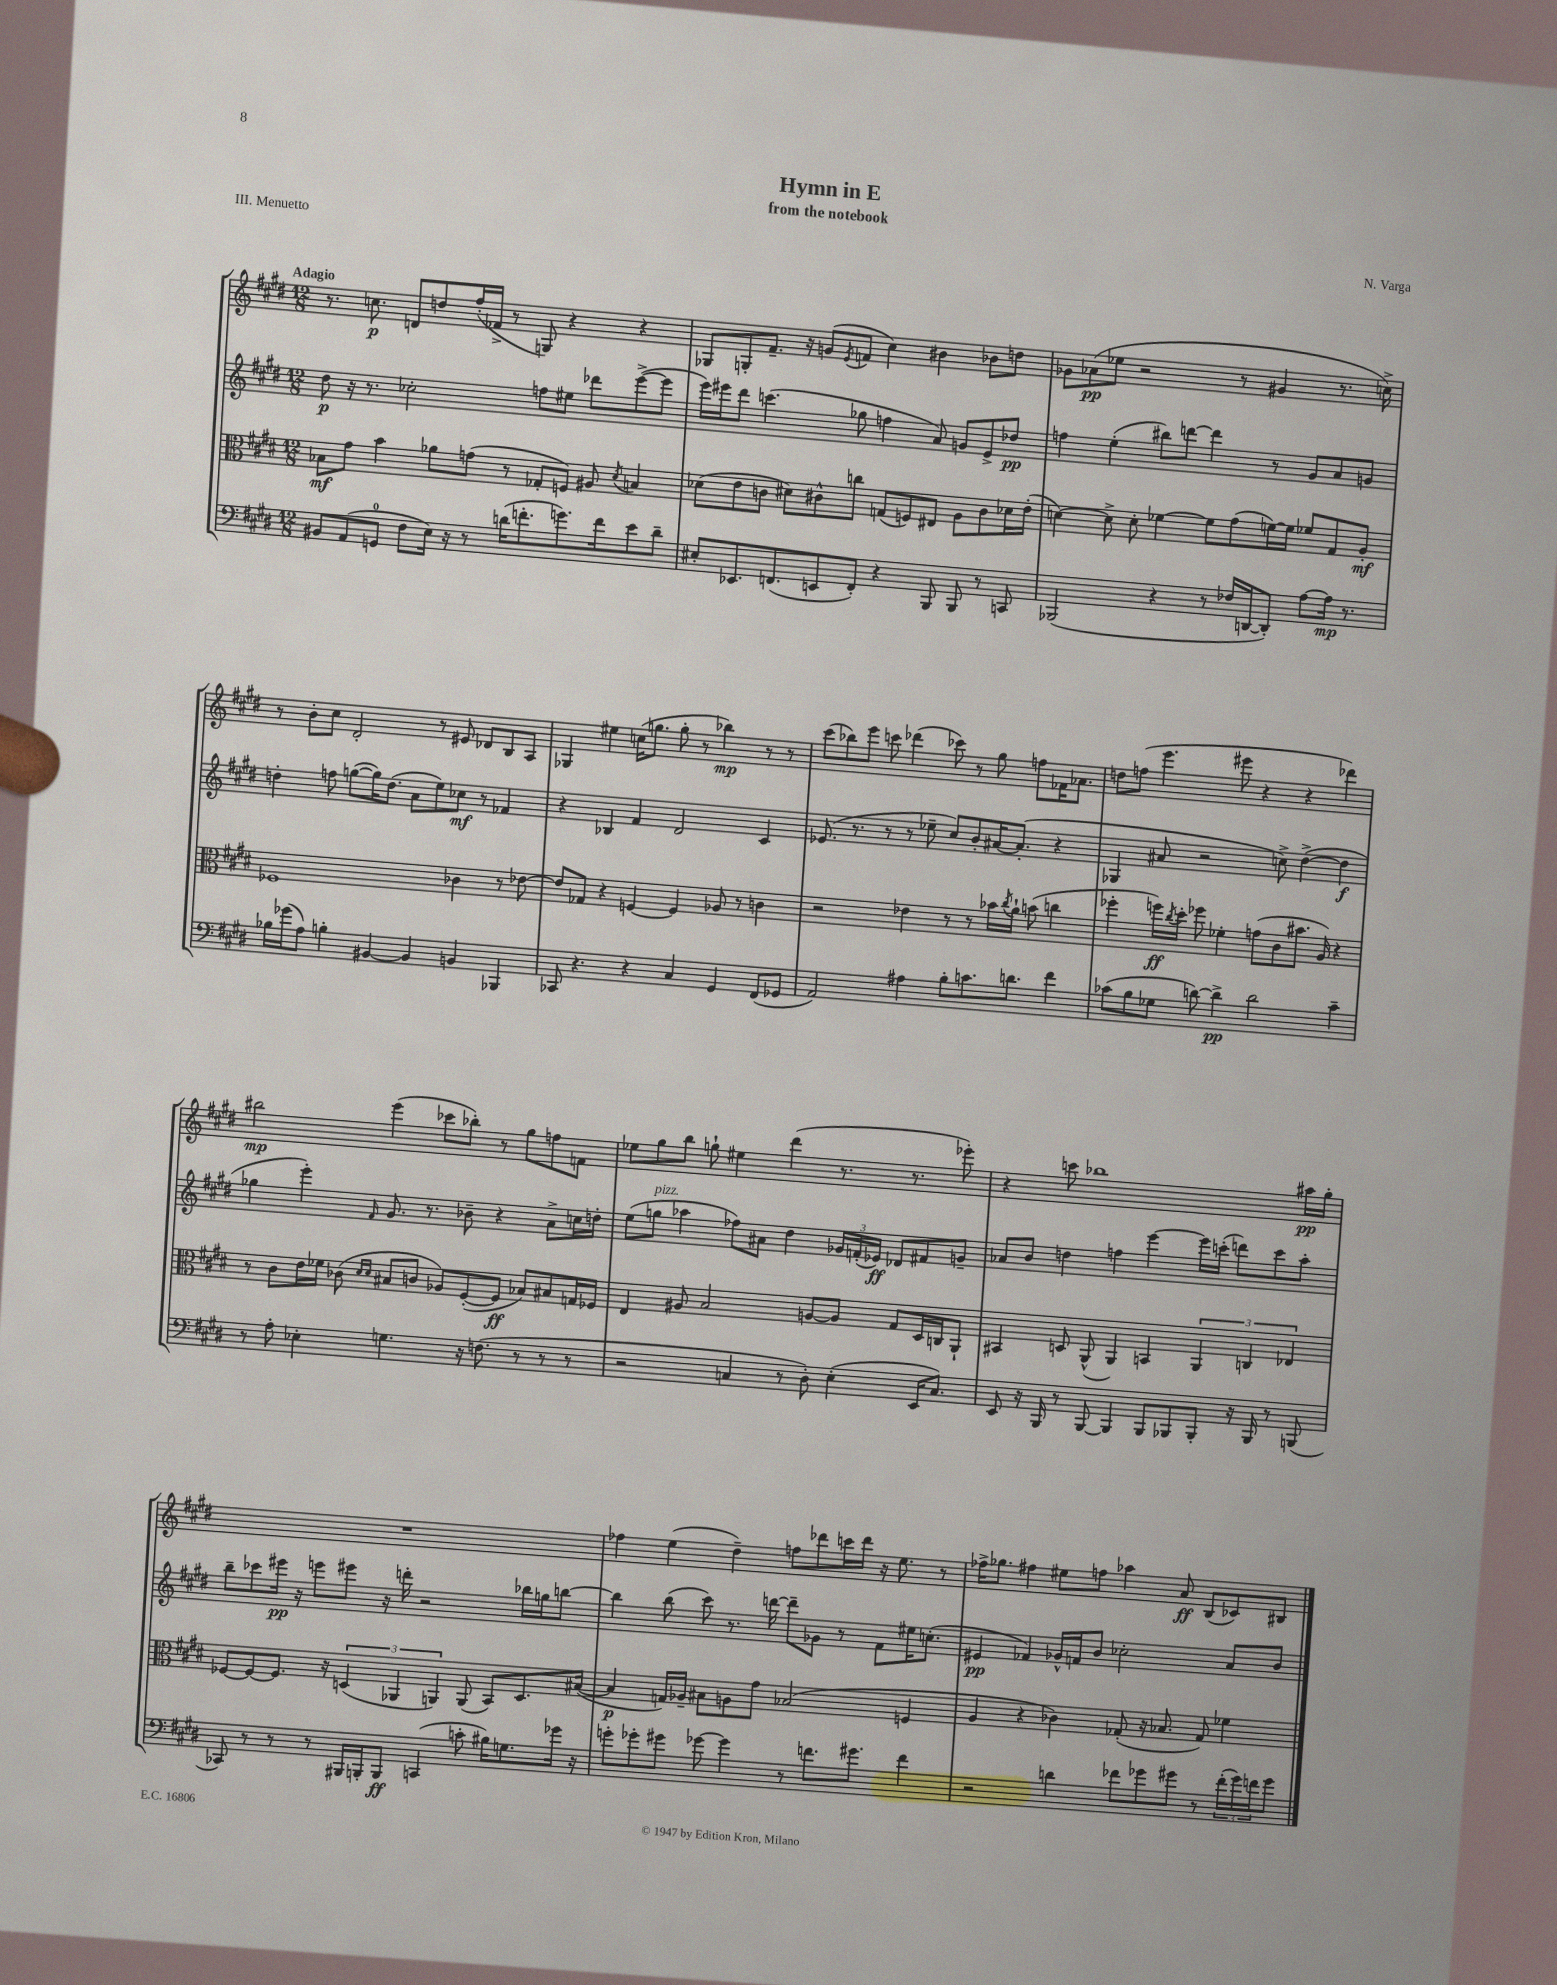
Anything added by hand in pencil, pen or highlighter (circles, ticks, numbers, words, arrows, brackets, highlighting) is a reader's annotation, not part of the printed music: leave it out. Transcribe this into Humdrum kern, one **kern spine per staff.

**kern	**dynam	**kern	**dynam	**kern	**dynam	**kern	**dynam
*part4	*part4	*part3	*part3	*part2	*part2	*part1	*part1
*staff4	*staff4	*staff3	*staff3	*staff2	*staff2	*staff1	*staff1
*clefF4	*	*clefC3	*	*clefG2	*	*clefG2	*
*k[f#c#g#d#]	*	*k[f#c#g#d#]	*	*k[f#c#g#d#]	*	*k[f#c#g#d#]	*
*M12/8	*	*M12/8	*	*M12/8	*	*M12/8	*
=1	=1	=1	=1	=1	=1	=1	=1
!	!	!	!	!	!	!LO:TX:a:B:t=Adagio	!
8BB#X/L	.	8B-X\L	mf	8dd#\	p	8.r	.
(8AA/	.	8g#\J	.	16r	.	.	.
.	.	.	.	8.r	.	8.ccn\	p
8GGn/J	.	4b\	.	.	.	.	.
8F#\L	.	.	.	2cc-X'\	.	8dn/L	.
16E\Jk)	.	8a-X\L	.	.	.	8ddn/	.
16r	.	.	.	.	.	.	.
8r	.	(8gn\J	.	.	.	(16ff#'/L	.
.	.	.	.	.	.	16f-X^/JJ	.
(16dn\KL	.	8r	.	.	.	8r	.
8.fn'\	.	.	.	.	.	.	.
.	.	8G-X'/L	.	8ffn\L	.	8Gn/)	.
8.gn\)	.	8Fn/J)	.	8ee#X\J	.	4r	.
.	.	8A#X/	.	8ddd-X\L	.	.	.
16f\k	.	.	.	.	.	.	.
.	.	8qd#/	.	.	.	.	.
8e\	.	4Bn/	.	([8eee^\	.	4r	.
8d~\J	.	.	.	8eee\J]	.	.	.
=2	=2	=2	=2	=2	=2	=2	=2
8E#X'/L	.	(8d-X\L	.	16eee\LL)	.	8G-X/L	.
.	.	.	.	16eee#X\J	.	.	.
8.EE-X/	.	8e\	.	8ddd#\J	.	8Gn'/	.
.	.	8cn\J	.	(4.cccn\	.	8.f#~/J	.
(8.FFn/	.	.	.	.	.	.	.
.	.	8d#X\L)	.	.	.	.	.
.	.	.	.	.	.	16r	.
8EEn/	.	8c#X^^\	.	.	.	(8gn/L	.
.	.	.	.	.	.	8qe/	.
8FF'/J)	.	8ccn\J	.	8gg-X\	.	8fn/J	.
4r	.	(8Gn/L	.	4ffn\	.	4cc#\)	.
.	.	8Fn/)	.	.	.	.	.
8BBB/	.	8E#X/J	.	8a/)	.	4b#X\	.
8BBB/	.	8A\L	.	8gn/L	.	.	.
8r	.	8c#\	.	8e^/	.	8b-X\L	.
8CCn/	.	16d-X\L	.	8dd-X/J	pp	8ddn\J	.
.	.	(16e'\JJ	.	.	.	.	.
=3	=3	=3	=3	=3	=3	=3	=3
(2BBB-X/	.	[4dn\)	.	4ffn\	.	8g-X\L	.
.	.	.	.	.	.	(8a-X\	pp
.	.	8d^\]	.	(4ee'\	.	8ee-X\J	.
.	.	8d'\	.	.	.	2r	.
4r	.	[4f-X\	.	8bb#X\L)	.	.	.
.	.	.	.	[8dddn\J	.	.	.
8r	.	8f-\L]	.	4ddd\]	.	.	.
16F-X/LL	.	(8g#\	.	.	.	8r	.
[16DDn/J	.	.	.	.	.	.	.
8DD'/J])	.	[16fn\L)	.	8r	.	4g#X/	.
.	.	16f\JJ]	.	.	.	.	.
[8A\L	.	8f-X/L	.	8g#/L	.	.	.
16A\Jk]	mp	8G#/	.	8a/	.	8.r	.
8.r	.	.	.	.	.	.	.
.	.	8A'/J	mf	8gn/J	.	.	.
.	.	.	.	.	.	16ccn^\)	.
!!LO:LB:g=z
=4	=4	=4	=4	=4	=4	=4	=4
16B-X\LL	.	1F-X	.	4ddn'\	.	8r	.
(16g-X\J	.	.	.	.	.	.	.
8A\J)	.	.	.	.	.	8b'\L	.
4Bn'\	.	.	.	8ffn\	.	8cc#\J	.
.	.	.	.	([8ggn\L	.	2d#'/	.
[4BB#X/	.	.	.	16gg\K])	.	.	.
.	.	.	.	(8.dd\J	.	.	.
4BB#/]	.	.	.	8a\L	.	.	.
.	.	.	.	8ee\)	.	8r	.
4BBn/	.	4c-X\	.	8cc-X\J	mf	8e#X/	.
.	.	.	.	8r	.	8d-X/L	.
4BBB-X/	.	8r	.	4f-X/	.	8B/	.
.	.	[8e-X\	.	.	.	8A/J	.
=5	=5	=5	=5	=5	=5	=5	=5
8CC-X/	.	8e-/L]	.	4r	.	4G-X/	.
4.r	.	8G-X/J	.	.	.	.	.
.	.	4r	.	4B-X/	.	4ee#X\	.
4r	.	[4Fn/	.	4f#/	.	(16ccn\KL	.
.	.	.	.	.	.	8.ggn\J	.
4C#/	.	4F/]	.	2d#/	.	8gg'\	.
.	.	.	.	.	.	8r	.
4GG#/	.	8A-X/	.	.	.	4bb-X\)	mp
.	.	8r	.	.	.	.	.
(8FF#/L	.	4cn\	.	4c#/	.	8r	.
8GG-X/J	.	.	.	.	.	8r	.
=6	=6	=6	=6	=6	=6	=6	=6
2AA/)	.	2r	.	(8.e-X/	.	(8ccc#\L	.
.	.	.	.	.	.	8bb-X\)	.
.	.	.	.	8.r	.	.	.
.	.	.	.	.	.	8eee\J	.
.	.	.	.	8r	.	8cccn\	.
4A#X\	.	4e-X\	.	8r	.	(4ddd-X\	.
.	.	.	.	8ee-X~\	.	.	.
8B'\L	.	8r	.	8cc#/L)	.	8ccc-X\)	.
8.cn\	.	8r	.	8b'/	.	8r	.
.	.	16b-X\LL	.	[16a#X/K	.	8gg#\	.
.	.	8qcc#/	.	.	.	.	.
8.dn\J	.	16a`\JJ	.	(8.a#'/J]	.	.	.
.	.	(8bn\	.	.	.	8ffn\L	.
4f#\	.	4ccn\	.	4r	.	16f-X\K	.
.	.	.	.	.	.	8.a-X\J	.
=7	=7	=7	=7	=7	=7	=7	=7
(8c-X\L	.	4ff-X'\	.	4G-X/	.	8ddn\L	.
8B\	.	.	.	.	.	(8ffn\J	.
8G-X\J	.	16ffn\LL)	ff	8a#X/	.	4.eee\	.
.	.	8qcc#/	.	.	.	.	.
.	.	16dd#'\JJ	.	.	.	.	.
[8dn\)	.	8ff-X\	.	2r	.	.	.
4d^\]	pp	4f-X'\	.	.	.	.	.
.	.	.	.	.	.	8eee#X\	.
2d\	.	(8gn\L	.	.	.	4r	.
.	.	8c#\	.	8ccn^\)	.	.	.
.	.	8.b#X\J	.	([4dd#^\	.	4r	.
.	.	16A/)	.	.	.	.	.
4c-~\	.	4r	.	4dd#\]	f	4ddd-X\)	.
!!LO:LB:g=z
=8	=8	=8	=8	=8	=8	=8	=8
8r	.	8r	.	4gg-X\	.	2bb#X\	mp
8A'\	.	8c#\L	.	.	.	.	.
4E-X'\	.	16e\L	.	4eee'\)	.	.	.
.	.	16f-X\JJ	.	.	.	.	.
.	.	(8c-X\	.	.	.	.	.
.	.	16qqd#/LL	.	.	.	.	.
.	.	16qqd#/JJ	.	16qqf#/	.	.	.
4.Gn\	.	8B#X/L	.	8.g#/	.	(4eee\	.
.	.	8cn/J	.	.	.	.	.
.	.	.	.	8.r	.	.	.
.	.	8A-X/L)	.	.	.	8ccc-X\L	.
16r	.	([8F#'/	.	8b-X~\	.	8bb-X'\J)	.
(8.Fn\	.	.	.	.	.	.	.
.	.	8F#/J]	ff	4r	.	8r	.
8r	.	8B-X/L)	.	.	.	8gg#\L	.
8r	.	8B#X/	.	8a^\L	.	8ffn\	.
8r	.	16Gn/L	.	16ccn\L	.	8fn\J	.
.	.	16F-X/JJ	.	16ddn'\JJ	.	.	.
=9	=9	=9	=9	=9	=9	=9	=9
2r	.	4E/	.	(8ee\L	.	8ee-X\L	.
!	!	!	!	!LO:TX:a:i:t=pizz.	!	!	!
.	.	.	.	8ggn\J	.	8gg#\	.
.	.	8A#X/	.	4aa-X\	.	8bb\J	.
.	.	2B/	.	.	.	8ggn`\	.
4Cn/	.	.	.	8ff-X\L)	.	4ee#X\	.
.	.	.	.	8a#X\J	.	.	.
8r	.	.	.	4dd#\	.	(4ddd#\	.
8D#'\)	.	[8An/L	.	.	.	.	.
(4E'\	.	8A/J]	.	24g-X/LL	.	8.r	.
.	.	.	.	(24fn'/	.	.	.
.	.	.	.	24e-X/JJ)	ff	.	.
.	.	8G#/L	.	8d-X/L	.	.	.
.	.	.	.	.	.	8.r	.
16EE/KL	.	16D#/L	.	8f#X/	.	.	.
8.C/J)	.	16Cn/J	.	.	.	.	.
.	.	8AA`/J	.	8gn~/J	.	8eee-X'\)	.
=10	=10	=10	=10	=10	=10	=10	=10
8EE/	.	4BB#X/	.	8a-X/L	.	4r	.
16r	.	.	.	8b/J	.	.	.
16BBB/	.	.	.	.	.	.	.
8r	.	8Dn/	.	4ddn\	.	8cccn\	.
[8BBB/	.	(8AA^^/	.	.	.	1bb-X	.
4BBB/]	.	4AA/)	.	4ffn\	.	.	.
8BBB/L	.	4BBn/	.	[4eee\	.	.	.
8BBB-X/	.	.	.	.	.	.	.
8BBB-'/J	.	6AA/	.	16eee\LL]	.	.	.
.	.	.	.	(16cccn'\JJ	.	.	.
16r	.	.	.	8dddn\L)	.	.	.
.	.	6Cn/	.	.	.	.	.
16BBB-/	.	.	.	.	.	.	.
8r	.	.	.	8ccc\	.	.	.
.	.	6E-X/	.	.	.	.	.
(8BBBn/	.	.	.	8aa'\J	.	16aa#X\LL	pp
.	.	.	.	.	.	16gg#'\JJ	.
!!LO:LB:g=z
=11	=11	=11	=11	=11	=11	=11	=11
8CC-X/)	.	[8F-X/L	.	8bb~\L	.	1.r	.
8r	.	8F-/_	.	8ccc-X\	.	.	.
8r	.	8.F-/J]	.	16eee#X\Jk	pp	.	.
.	.	.	.	16r	.	.	.
8r	.	.	.	8eeen\L	.	.	.
.	.	16r	.	.	.	.	.
16BBB#X/LL	.	(6Dn/	.	8eee#X\J	.	.	.
16BBBn'/J	.	.	.	.	.	.	.
8BBB/J	ff	.	.	16r	.	.	.
.	.	6AA-X/	.	.	.	.	.
.	.	.	.	16dddn'\	.	.	.
(4CCn/	.	.	.	2r	.	.	.
.	.	6AAn/)	.	.	.	.	.
8cn'\	.	(8AA/	.	.	.	.	.
16B#X\KL)	.	8BB/L)	.	.	.	.	.
8.Gn\	.	.	.	.	.	.	.
.	.	8.D/	.	16bb-X\LL	.	.	.
.	.	.	.	16ggn\J	.	.	.
16g-X\Jk	.	.	.	[8bbn\J	.	.	.
16r	.	([16B#X/Jk	.	.	.	.	.
=12	=12	=12	=12	=12	=12	=12	=12
8gn'\L	.	4B#/]	p	4bb\]	.	4ff-X\	.
8g-X'\	.	.	.	.	.	.	.
8g#X\J	.	16Gn/LL)	.	(8bb\	.	(4ee\	.
.	.	16A-X~/JJ	.	.	.	.	.
[8g-X\	.	8B#X\L	.	8ccc#\)	.	.	.
4g-\]	.	8An\	.	8.r	.	4dd#~\)	.
.	.	8g#\J	.	.	.	.	.
.	.	.	.	[16dddn\	.	.	.
8r	.	(2B-X/	.	8ddd~\L]	.	8ffn\L	.
8.fn\L	.	.	.	8g-X\J	.	8ddd-X\	.
.	.	.	.	8r	.	16cccn\L	.
8.g#X\J	.	.	.	.	.	16ddd-\JJ	.
.	.	.	.	8f#\L	.	16r	.
.	.	.	.	.	.	8.ee\	.
4f\	.	4Fn/	.	16ee#X\K	.	.	.
.	.	.	.	(8.ccn'\J	.	.	.
.	.	.	.	.	.	8r	.
=13	=13	=13	=13	=13	=13	=13	=13
2r	.	4A/	.	4e#X/	pp	16ff-X^\KL	.
.	.	.	.	.	.	8.gg-X\J	.
.	.	4r	.	4f-X/)	.	4ff#X\	.
4dn\	.	4c-X\)	.	16g-X^^/LL	.	8ee#X\L	.
.	.	.	.	16fn/J	.	.	.
.	.	.	.	8b/J	.	8ffn\J	.
8f-X\L	.	(8G-X'/	.	2cc-X'\	.	4aa-X\	.
8g-X\	.	16r	.	.	.	.	.
.	.	8.B-X/	.	.	.	.	.
8g#X\J	.	.	.	.	.	8a/	ff
8r	.	8G-/)	.	.	.	(8B/L	.
(24f-'\LL	.	4f-X\	.	8a/L	.	8c-X/)	.
24g#\)	.	.	.	.	.	.	.
24fn\J	.	.	.	.	.	.	.
8g#\J	.	.	.	8b/J	.	8B#X/J	.
==	==	==	==	==	==	==	==
*-	*-	*-	*-	*-	*-	*-	*-
